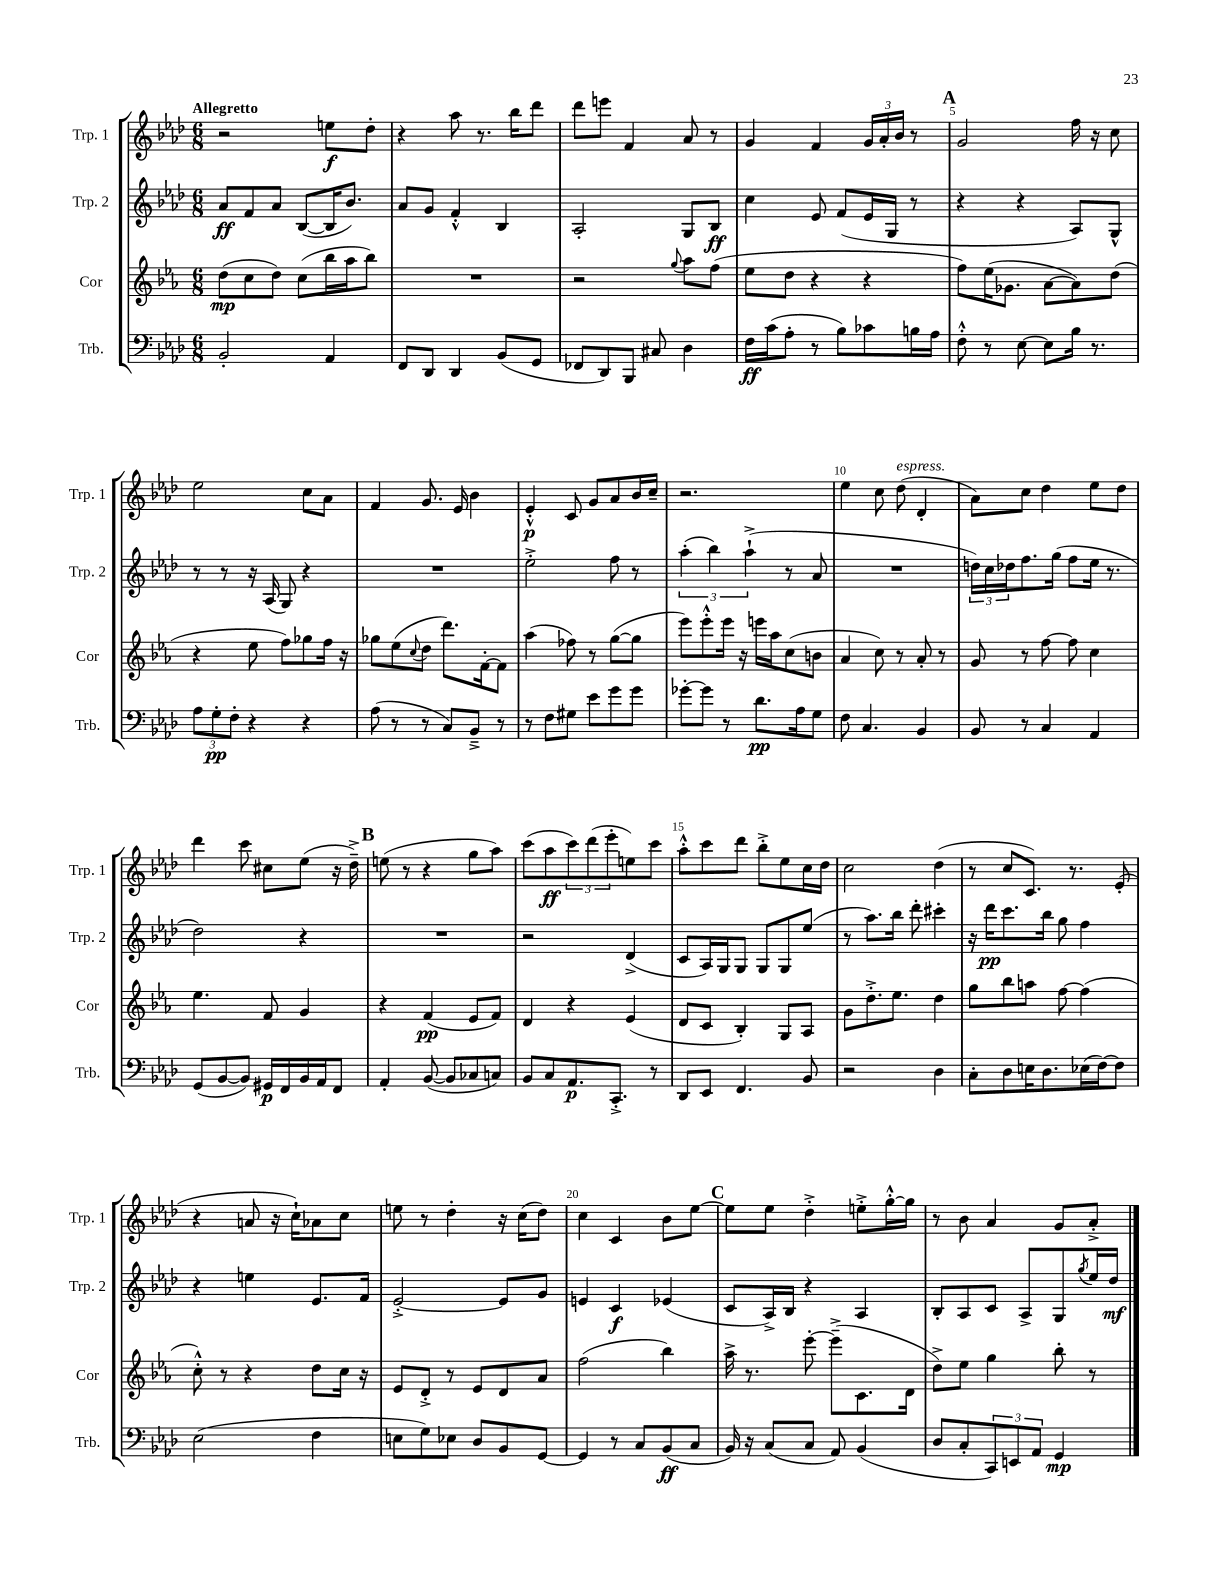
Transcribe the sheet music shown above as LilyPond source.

<<
\new StaffGroup <<
\new Staff = "s0" \with { instrumentName = "Trp. 1" shortInstrumentName = "Trp. 1" } {
    \clef treble \key aes \major \numericTimeSignature \time 6/8 \tempo "Allegretto"
    r2 e''8\f des''8-. |
    r4 aes''8 r8. bes''16 des'''8 |
    des'''8 e'''8 f'4 aes'8 r8 |
    g'4 f'4 \tuplet 3/2 { g'16 aes'16-. bes'16 } r8 |
    \mark \markup { \bold "A" } g'2 f''16 r16 c''8 |
    ees''2 c''8 aes'8 |
    f'4 g'8. ees'16 bes'4 |
    ees'4-.-^\p c'8 g'8 aes'8 bes'16 c''16-- |
    r2. |
    ees''4 c''8 des''8^\markup { \italic "espress." }( des'4-. |
    aes'8) c''8 des''4 ees''8 des''8 |
    des'''4 c'''8 cis''8 ees''8( r16 des''16--->) |
    \mark \markup { \bold "B" } e''8( r8 r4 g''8 aes''8) |
    c'''8( aes''8\ff \tuplet 3/2 { c'''8) des'''8( ees'''8-. } e''8) c'''8 |
    aes''8-.-^ c'''8 des'''8 bes''8-.-> ees''8 c''16 des''16 |
    c''2 des''4( |
    r8 c''8 c'8.) r8. ees'8-.( |
    r4 a'8 r16 c''16-!) aes'8 c''8 |
    e''8 r8 des''4-. r16 c''16( des''8) |
    c''4 c'4 bes'8 ees''8~ |
    \mark \markup { \bold "C" } ees''8 ees''8 des''4-.-> e''8-.-> g''16~-.-^ g''16 |
    r8 bes'8 aes'4 g'8 aes'8-.-> \bar "|." |
}
\new Staff = "s1" \with { instrumentName = "Trp. 2" shortInstrumentName = "Trp. 2" } {
    \clef treble \key aes \major \numericTimeSignature \time 6/8
    aes'8\ff f'8 aes'8 bes8~( bes16 bes'8.) |
    aes'8 g'8 f'4-.-^ bes4 |
    aes2-. g8 bes8\ff |
    c''4 ees'8 f'8( ees'16 g16 r8 |
    \mark \markup { \bold "A" } r4 r4 aes8) g8-^ |
    r8 r8 r16 aes16( g8) r4 |
    R2. |
    ees''2-.-> f''8 r8 |
    \tuplet 3/2 { aes''4-.( bes''4) aes''4-!->( } r8 aes'8 |
    R2. |
    \tuplet 3/2 { d''16) c''16 des''16 } f''8. g''16( f''8 ees''16 r8. |
    des''2) r4 |
    \mark \markup { \bold "B" } R2. |
    r2 des'4->( |
    c'8 aes16) g16 g8 g8 g8 ees''8( |
    r8 aes''8.) bes''16 des'''8-. cis'''4-. |
    r16 des'''16\pp c'''8. bes''16 g''8 f''4 |
    r4 e''4 ees'8. f'16 |
    ees'2~-.-> ees'8 g'8 |
    e'4 c'4\f ees'4( |
    \mark \markup { \bold "C" } c'8 aes16->) bes16 r4 aes4 |
    bes8-. aes8 c'8 aes8-> g8 \acciaccatura { g''8 } ees''16 des''16\mf \bar "|." |
}
\new Staff = "s2" \with { instrumentName = "Cor" shortInstrumentName = "Cor" } {
    \clef treble \key ees \major \numericTimeSignature \time 6/8
    d''8\mp( c''8 d''8) c''8( bes''16 aes''16 bes''8) |
    R2. |
    r2 \appoggiatura { g''8 } aes''8 f''8( |
    ees''8 d''8 r4 r4 |
    \mark \markup { \bold "A" } f''8) ees''16( ges'8. aes'8~ aes'8) d''8( |
    r4 ees''8 f''8) ges''8 f''16 r16 |
    ges''8 ees''8( \appoggiatura { c''8 } d''8 d'''8.) f'16~-. f'8 |
    aes''4( fes''8) r8 g''8~( g''8 |
    ees'''8) ees'''8-.-^ ees'''16 r16 e'''16 aes''16 c''8( b'8 |
    aes'4 c''8) r8 aes'8-. r8 |
    g'8 r8 f''8~ f''8 c''4 |
    ees''4. f'8 g'4 |
    \mark \markup { \bold "B" } r4 f'4\pp( ees'8 f'8) |
    d'4 r4 ees'4( |
    d'8 c'8 bes4-.) g8 aes8 |
    g'8 d''8.-.-> ees''8. d''4 |
    g''8 bes''8 a''8 f''8~ f''4( |
    c''8-.-^) r8 r4 d''8 c''16 r16 |
    ees'8 d'8-.-> r8 ees'8 d'8 aes'8 |
    f''2( bes''4) |
    \mark \markup { \bold "C" } aes''16-> r8. ees'''8~-. ees'''8--->( c'8. d'16 |
    d''8->) ees''8 g''4 bes''8-. r8 \bar "|." |
}
\new Staff = "s3" \with { instrumentName = "Trb." shortInstrumentName = "Trb." } {
    \clef bass \key aes \major \numericTimeSignature \time 6/8
    bes,2-. aes,4 |
    f,8 des,8 des,4 bes,8( g,8 |
    fes,8 des,8) bes,,8 cis8 des4 |
    f16\ff c'16( aes8-. r8 bes8) ces'8 b16 aes16 |
    \mark \markup { \bold "A" } f8-.-^ r8 ees8~ ees8 bes16 r8. |
    \tuplet 3/2 { aes8 g8-.\pp f8-. } r4 r4 |
    aes8( r8 r8 c8) bes,8---> r8 |
    r8 f8 gis8 ees'8 g'8 g'8 |
    ges'8~-. ges'8 r8 des'8.\pp aes16 g8 |
    f8 c4. bes,4 |
    bes,8 r8 c4 aes,4 |
    g,8( bes,8~ bes,8) gis,16\p f,16 bes,16 aes,16 f,8 |
    \mark \markup { \bold "B" } aes,4-. bes,8~( bes,8 ces8 c8) |
    bes,8 c8 aes,8.\p c,8.-.-> r8 |
    des,8 ees,8 f,4. bes,8 |
    r2 des4 |
    c8-. des8 e16 des8. ees16( f16~) f8 |
    ees2( f4 |
    e8 g8) ees8 des8 bes,8 g,8~ |
    g,4 r8 c8 bes,8\ff( c8 |
    \mark \markup { \bold "C" } bes,16) r16 c8( c8 aes,8) bes,4( |
    des8 c8-. \tuplet 3/2 { c,8) e,8 aes,8 } g,4\mp \bar "|." |
}
>>
>>
\layout { \context { \Score \override BarNumber.break-visibility = ##(#f #t #t) barNumberVisibility = #(every-nth-bar-number-visible 5) } }
